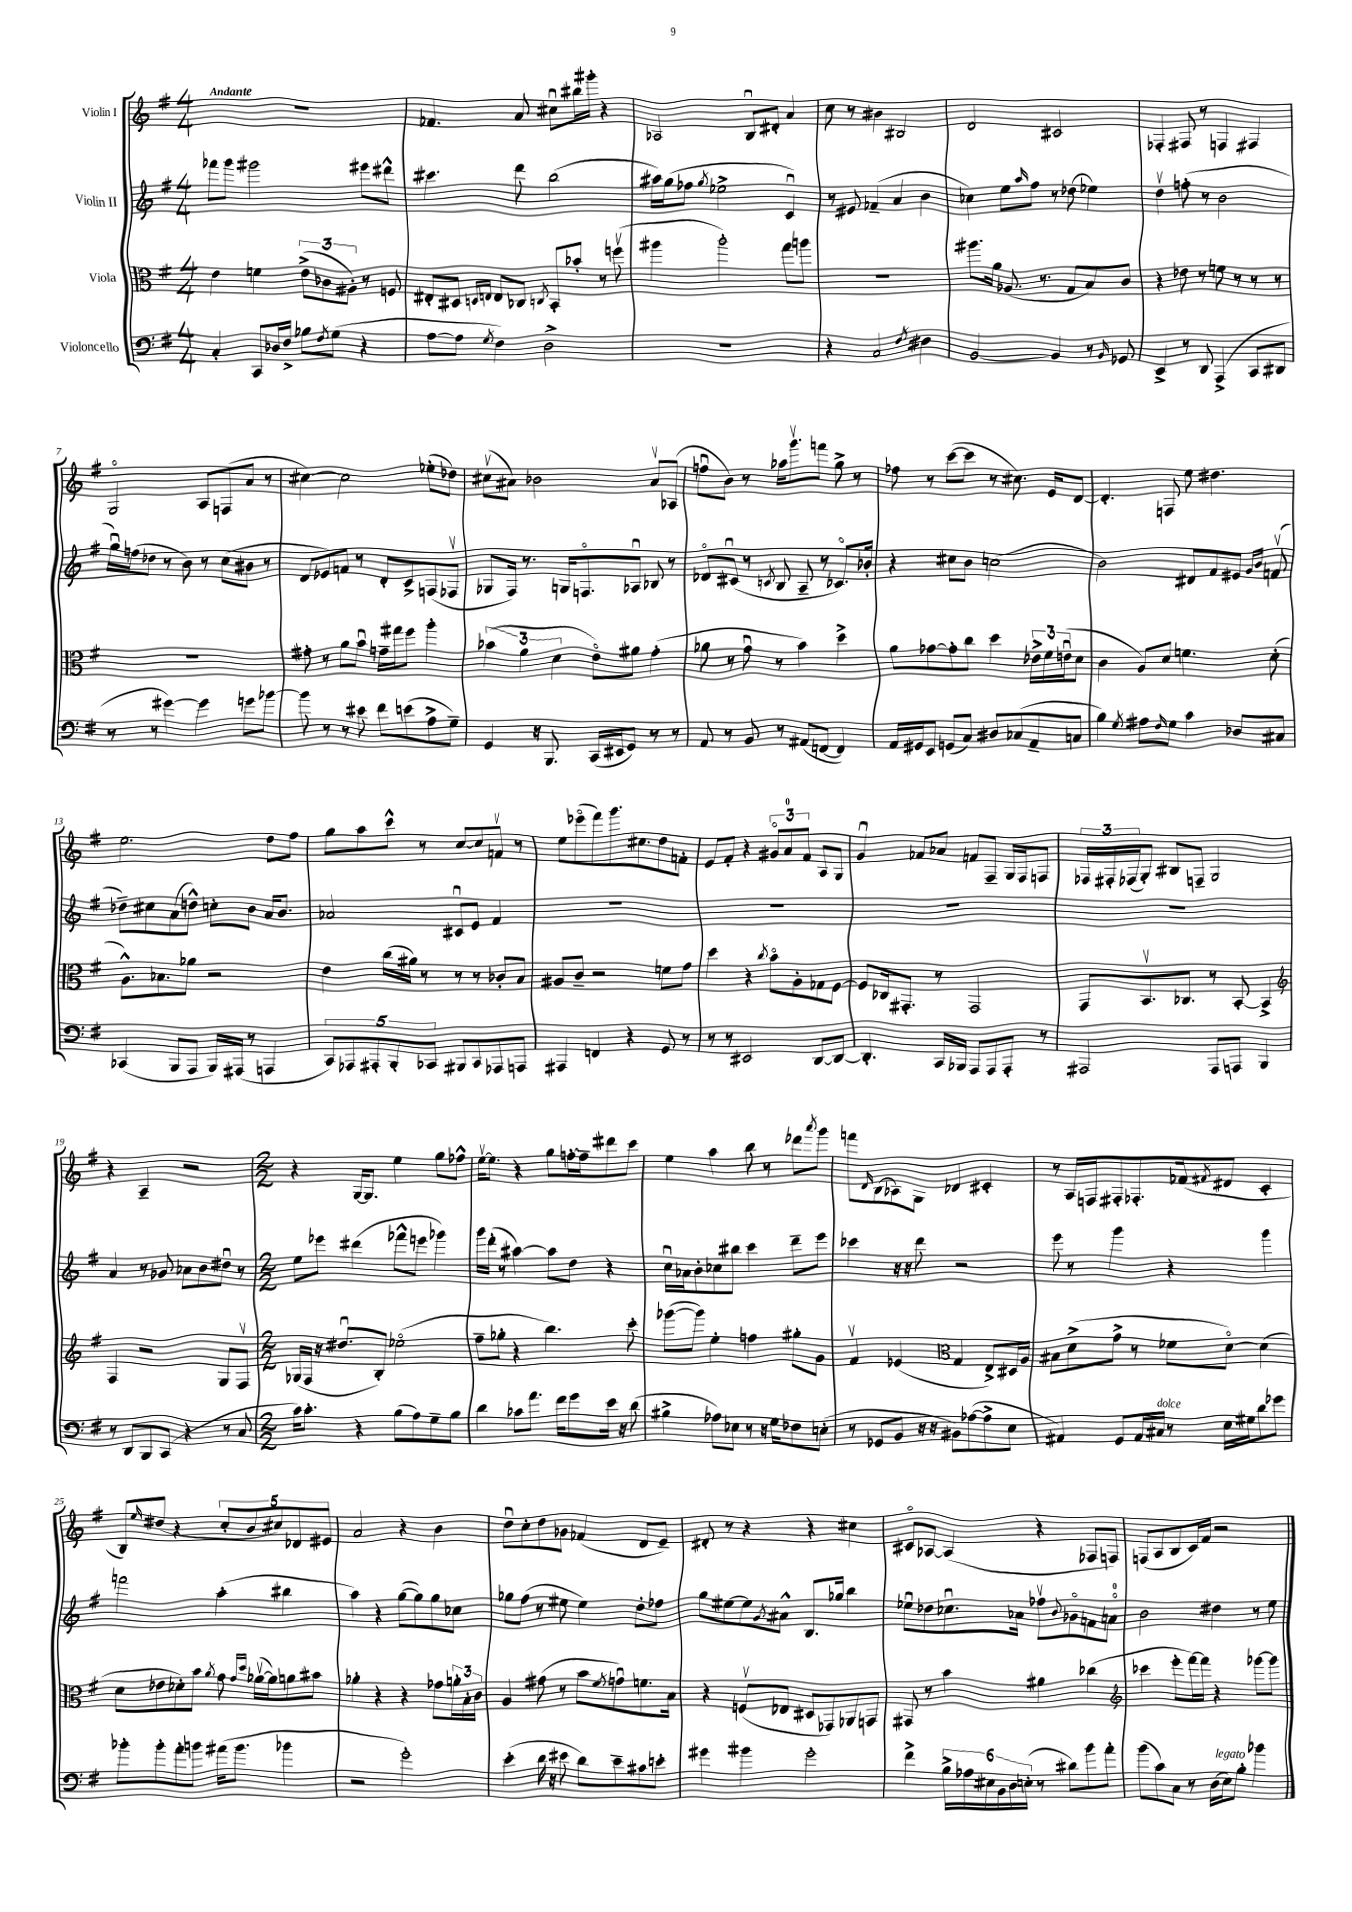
<<
\new StaffGroup <<
\new Staff = "s0" \with { instrumentName = "Violin I" } {
    \clef treble \key g \major \numericTimeSignature \time 4/4 \tempo "Andante"
    R1 |
    fes'4. a'8 cis''8\downbow bis''16 gis'''16-. r4 |
    aes2 b8\downbow dis'8-. a'4 |
    c''8 r8 bis'4 bis2 |
    d'2 cis'2 |
    fes4-. fis8 r8 f4 fis4 |
    g2\flageolet a8 f8( a'8 r8 |
    cis''4~) cis''2 ees''8-.( des''8) |
    cis''8\upbow( ais'8) bes'2 ais'8\upbow aes8( |
    f''8\downbow b'8) r8 aes''16 g'''8.\upbow f'''8 g''8-> r8 |
    fes''8 r8 c'''8~( c'''8 r8 cis''8.) e'16 d'8~ |
    d'4.-. f8 e''8 dis''4. |
    e''2. d''8 fis''8 |
    g''8 a''8 c'''8-^ r8 c''8~ c''8 f'8\upbow r8 |
    e''8 ees'''8\flageolet( fis'''8) g'''8. cis''8. d''8 f'8-. |
    e'8 fis'8-. r4 \tuplet 3/2 { gis'8\flageolet a'8-0 fis'8 } a8 g8 |
    g'4\downbow fes'8 aes'8 f'8 fis8-- g16 fis16 f8 |
    \tuplet 3/2 { fes16 fis16-. fes16( } g8-.) bis8 f8-- g2 |
    r4 a4-- r2 |
    \numericTimeSignature \time 2/2 r4 g16~ g8. e''4 g''8 fes''8-^ |
    e''16~\upbow e''8. r4 g''8 f''16~-. f''16-- dis'''8 c'''8 |
    e''4 a''4 b''8 r8 des'''8 \acciaccatura { a'''8 } g'''8 |
    f'''8 \grace { d'16 } b8( aes8) g8 des'4 cis'4-. |
    r8 a16 f16 fis8-. fes8.-. fes'16( \acciaccatura { fis'8 } dis'8 c'4-. |
    b8) \grace { e''16 } dis''8( r4 \tuplet 5/4 { c''8-. b'8 cis''8) des'8 eis'8 } |
    a'2 r4 b'4 |
    d''8\downbow c''8-. d''8 ges'8 fes'4( d'8 e'8--) |
    dis'8-. r8 r4 r4 cis''4 |
    cis'8\flageolet aes8~ aes4( r4 fes8 f8) |
    f8( a8 b8 c'16) fis'16 r2 \bar "|." |
}
\new Staff = "s1" \with { instrumentName = "Violin II" } {
    \clef treble \key g \major \numericTimeSignature \time 4/4
    fes'''8 g'''8 gis'''2 eis'''8 dis'''8-^ |
    cis'''4. d'''8 b''2( |
    ais''16) g''16( fes''8 \acciaccatura { g''8 } ees''2-> c'4\downbow) |
    r8 eis'8 fes'4--( a'4 b'4 |
    ces''4) e''8 \grace { a''16 } fis''8 r8 des''8( ees''4) |
    d''4\upbow f''8-.( r8 b'2 |
    g''16\downbow) f''16( des''8 r8 b'8) r8 c''8( bis'8 r8 |
    d'8 ees'8) f'8 r8 d'8-. c'8-> f8( fes8\upbow |
    ges8 fis16) r8. g16 f8.\flageolet aes8\downbow bes8 r8 |
    des'8\flageolet cis'8\downbow( r8 \acciaccatura { c'8 } b8 a8-- r8 ces'8.\flageolet) bes'16-. |
    r4 cis''8 b'8 c''2( |
    b'2) dis'8 fis'8 eis'8 \grace { g'16 b'16 } f'8\upbow( |
    des''8--) cis''8 a'8( d''8-^) c''8-. b'8 a'16 b'8. |
    aes'2 cis'8\downbow e'8 fis'4 |
    R1 |
    R1 |
    R1 |
    R1 |
    a'4 r8 ges'8 aes'8 b'8 dis''8\downbow r8 |
    \numericTimeSignature \time 2/2 e''8 ees'''8 dis'''4( fes'''8-^ e'''8 ges'''4) |
    g'''16 d'''16-.( r8 ais''4~) ais''8 d''8 r4 |
    c''16\downbow aes'16 b'8-. ces''8 bis''8 c'''4 d'''8-- e'''8 |
    ces'''4 r16 r16 d'''8 r2 |
    e'''8 r8 g'''4 r4 g'''4 |
    f'''2 a''4-.( bis''4 |
    a''4) r4 g''8~( g''8) g''8 ces''8 |
    ges''8 fis''8( r8 eis''8 eis''4) d''8-. fes''8 |
    g''8 eis''8~ eis''8 \acciaccatura { g'8 } ais'8-^ b8. ges''16 b''4 |
    ees''8\downbow des''8 ces''8.\downbow aes'16 fes''8\upbow \appoggiatura { b'8 } ges'8\flageolet f'8 a'8-0\flageolet |
    b'2 dis''4 r8 e''8 \bar "|." |
}
\new Staff = "s2" \with { instrumentName = "Viola" } {
    \clef alto \key g \major \numericTimeSignature \time 4/4
    e'4 f'4 \tuplet 3/2 { e'8->( ces'8 ais8-.) } r8 f8 |
    eis8-. dis8 \grace { d16 e16 } e8 ces8 \acciaccatura { c8 } b,8-. bes'8-. r8 f''8\upbow( |
    ais''4 ais''2-.) g''8 a''8 |
    R1 |
    ais''8. a'16 aes8.( r8. g8 b8) c'8 |
    r4 ees'8 r8 f'8 r8 r8 r8 |
    R1 |
    gis'8-. r8 a'8 b'8\downbow g'16-- gis''16 fis''8 a''4-. |
    \tuplet 3/2 { bes'4( a'4 d'4 } e'8\flageolet) ais'8 g'4-.( |
    aes'8 r8 g'8\downbow r8 b'4) d''4-> |
    a'8 ges'8~ ges'8-. c''8 d''4 \tuplet 3/2 { ees'16-> fis'16 e'16\downbow( } d'8 |
    c'4 a8) d'8 f'4. d'8-.( |
    a8.-^) bes8. aes'8 r2 |
    e'4 c''16( ais'16) r8 r8 r8 ces'8-. b8 |
    ais8 c'8-- r2 f'8 g'8 |
    d''4 r4 \acciaccatura { c''8 } b'8\flageolet a8-. ges8 fis8~ |
    fis8 ces16 gis,8.-. r8 gis,2 |
    g,8 b,8.\upbow ces8. r8 b,8~-. b,4-> |
    \clef treble fis4 r2 g8 fis8\upbow |
    \numericTimeSignature \time 2/2 ges16( fis16 r16 dis''8.\downbow b8-.) ees''2\flageolet( |
    fis''8-- ges''8-. r4 b''4.) c'''8-. |
    ges'''8~( ges'''8) e''4-. f''4 gis''8-. g'8 |
    fis'4\upbow ees'4( \clef alto g4 e8->) dis16 a16 |
    bis8 d'8->( g'8-> r8 fes'8 d'8~\flageolet) d'4( |
    d'8 ees'8 des'8-.) b'8 \acciaccatura { a'8 } g'8 \grace { g'16 d''16 } aes'16~\upbow( aes'16) a'8 bis'8 |
    aes'4-. r4 r4 ges'8 \tuplet 3/2 { a'16-. b16-. c'16 } |
    a4 gis'8( r8 b'8 \acciaccatura { fis'8 } g'8\downbow) f'8. b16 |
    r4 f8\upbow( ees8 dis8 ges,8) aes,8 g,8 |
    gis,8 r8 b'4 ais'4 ces''4( |
    \clef treble ces'''4 e'''8-. fis'''16~) fis'''16 r4 ges'''8~ ges'''8 \bar "|." |
}
\new Staff = "s3" \with { instrumentName = "Violoncello" } {
    \clef bass \key g \major \numericTimeSignature \time 4/4
    c4-. c,8 des16 fis16-> bes8 \acciaccatura { fis8 } g8( r4 |
    a8~ a8 \acciaccatura { g8 } fis4) d2-> |
    R1 |
    r4 c2 \acciaccatura { fis8 } dis4 |
    b,2~ b,4 r8 \grace { b,16 } ges,8 |
    e,4-> r8 d,8 a,,4->( c,8 dis,8 |
    r8 r8 gis'4~) gis'4 g'8 bes'8~ |
    bes'8 r8 r8 eis'8 fis'8 e'8( a8-> g8--) |
    g,4 r16 b,,8. c,16( eis,16 g,8) r8 r8 |
    a,8 r8 b,8 r8 ais,8( f,8~ f,4) |
    a,16 gis,16 e,8 g,8( c8) dis8 ces8( a,8-- c8 |
    b4) \acciaccatura { g8 } ais8 \grace { fis16 } g8 c'4 des8 cis8 |
    ces,4( b,,8 a,,8 b,,16) ais,,16( r8 a,,4 |
    \tuplet 5/4 { c,8) aes,,8 ais,,8-. b,,8-. ces,8 } bis,,8 ces,8 aes,,8 a,,8 |
    ais,,4 f,4 r4 g,8 r8 |
    r8 r8 eis,2 d,8~ d,8~ |
    d,4.-. c,16 bes,,16 a,,8 a,,8 a,,8-. r8 |
    ais,,2 ais,,8 a,,8 b,,4 |
    r8 d,8 b,,8 c,8( r4 r8 c8 |
    \numericTimeSignature \time 2/2 c'16) c'8.-. r4 b8( a8) g8-- b8 |
    d'4 ces'8 a'8. fis'16 g'8 e'16 r16 d'8( |
    bis4-> aes8) ees8 r8 r16 g16 fes8 e8-.( |
    r8 ges,8 b,8 r16 r16 bis,8) aes8~( aes8-> e8 |
    ais,4) g,8 ais,16 cis16^\markup { \italic "dolce" } r8 e16 gis16 d'8 ges'8 |
    bes'8-. bes'8-. a'8-. b'8 ais'16( b'8. bes'4 |
    r2 g'2-.) |
    e'4-.( d'16 r16 eis'8 d'8) eis'8-- cis'8 e'8-. |
    gis'4 bis'4 gis'2-. |
    fis'4-> \tuplet 6/4 { b16-> aes16 eis16 b,16 d16 e16-.( } r8 dis'8) b'8 a'8-. |
    b'8( c'8) c8 r8 d16^\markup { \italic "legato" }( e16) b8-. bes'4 \bar "|." |
}
>>
>>
